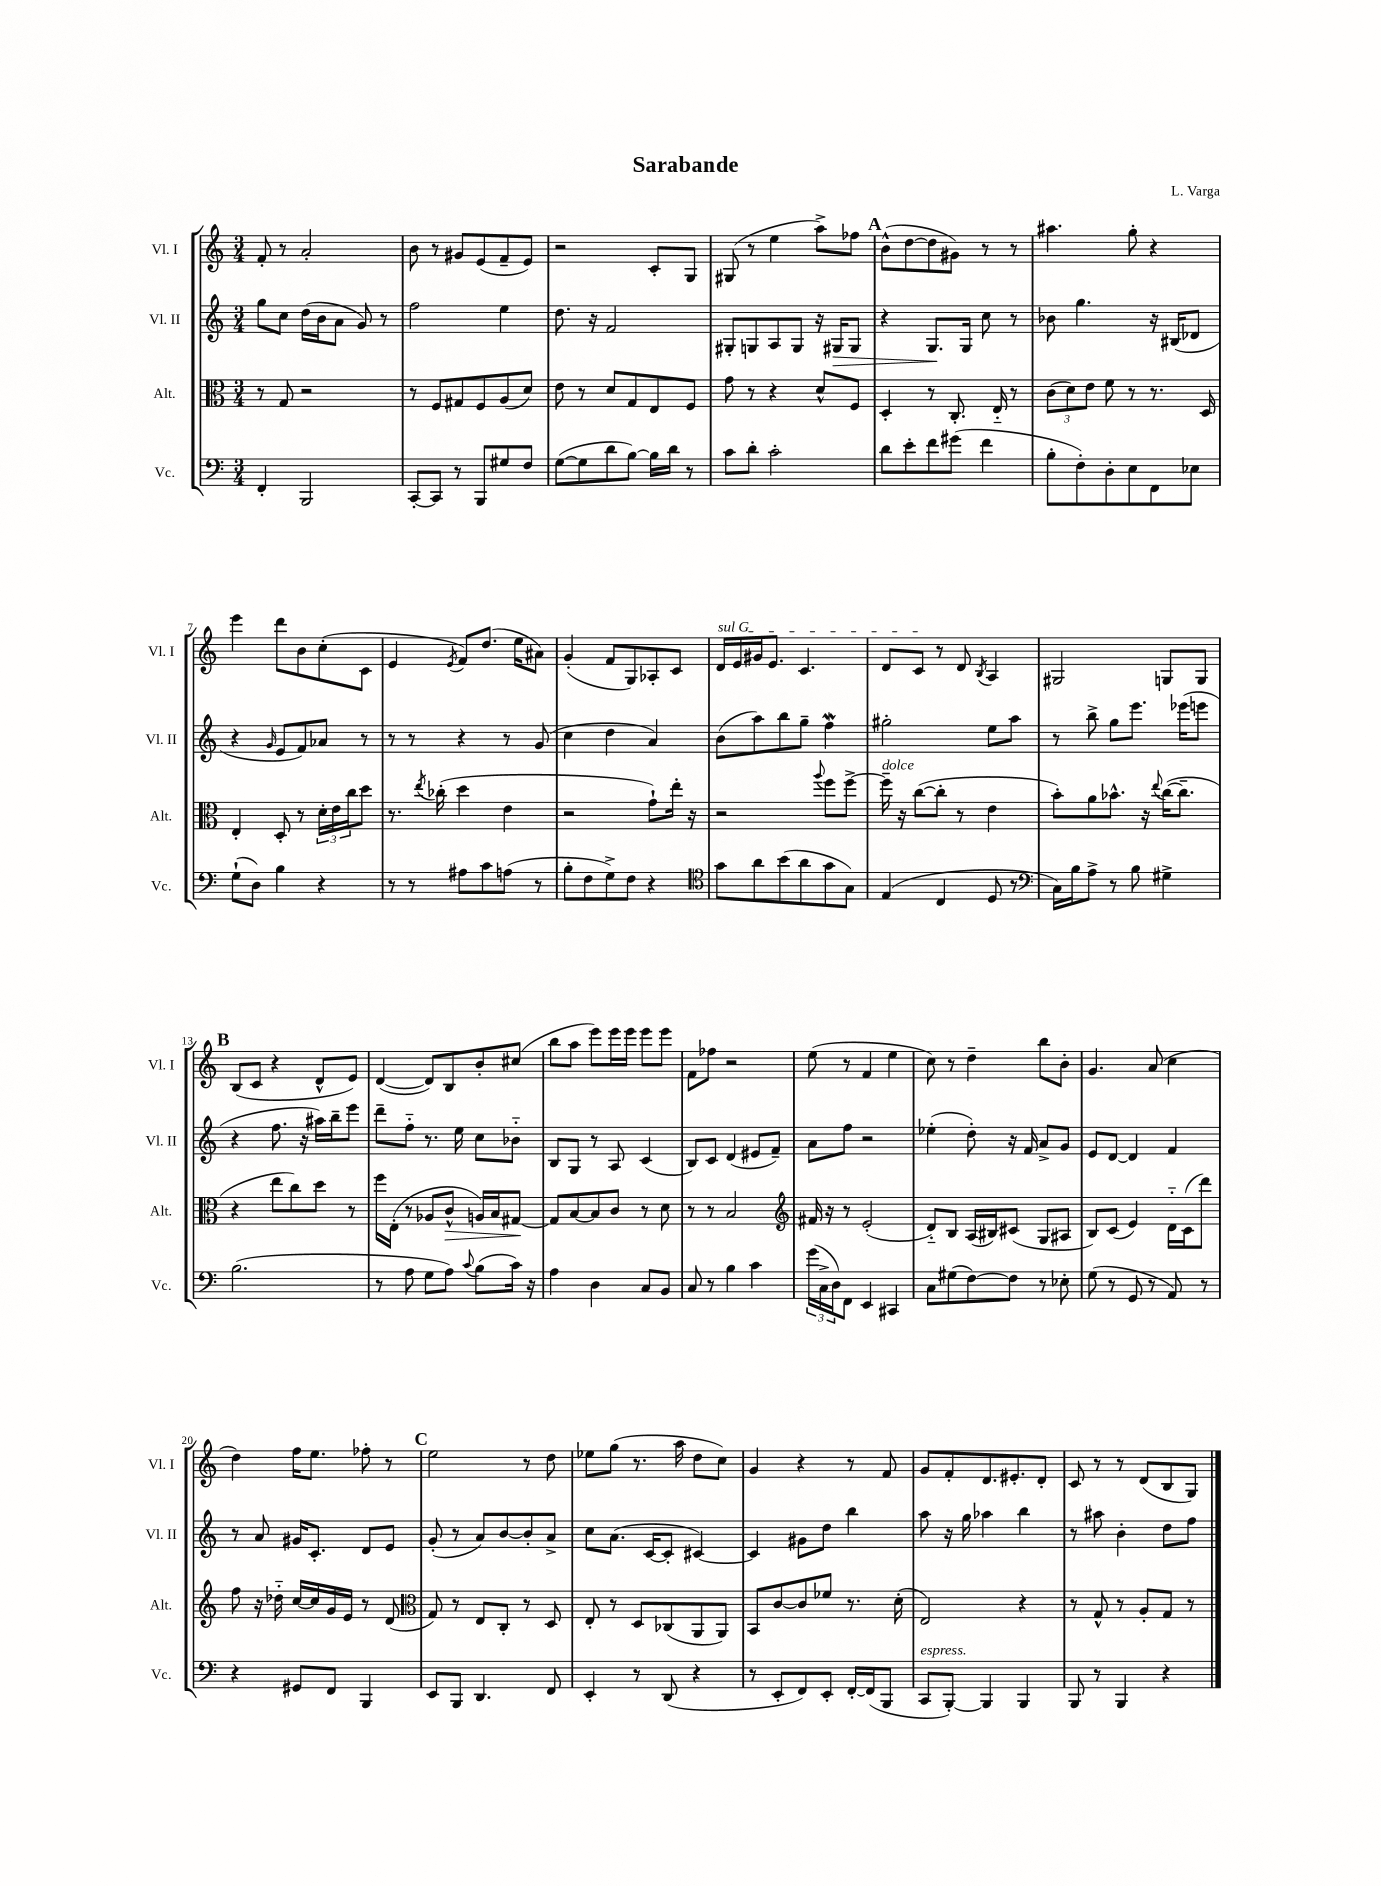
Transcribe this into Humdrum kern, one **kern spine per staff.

**kern	**kern	**kern	**kern
*staff4	*staff3	*staff2	*staff1
*clefF4	*clefC3	*clefG2	*clefG2
*k[]	*k[]	*k[]	*k[]
*M3/4	*M3/4	*M3/4	*M3/4
4FF'/	8r	8gg\L	8f'/
.	8G/	8cc\J	8r
2BBB/	2r	(16dd\LL	2a'/
.	.	16b\J	.
.	.	8a\J	.
.	.	8g/)	.
.	.	8r	.
=	=	=	=
[8CC'/L	8r	2ff\	8b\
8CC/]J	8F/L	.	8r
8r	8G#/	.	8g#/L
8BBB/L	8F/	.	(8e/
8G#/	(8A/	4ee\	8f~/
8F/J	8d/J)	.	8e/J)
=	=	=	=
([8G\L	8e\	8.dd\	2r
8G\]	8r	.	.
.	.	16r	.
8d\	8d/L	2f/	.
[8B\J)	8G/	.	.
16B\]LL	8E/	.	8c'/L
16d\JJ	.	.	.
8r	8F/J	.	8G/J
=	=	=	=
8c\L	8g\	8G#'/L	(8G#/
8d'\J	8r	8G/	8r
2c'\	4r	8A/	4ee\
.	.	8G/J	.
.	8d^^/L	16r	8aa^\L)
.	.	16G#/LK	.
.	8F/J	8G#/J	8ff-\J
=	=	=	=
8d\L	4D'/	4r	(8b^^\L
8e'\	.	.	[8dd\
8f\	8r	8.G/L	8dd\]
(8g#\J	8.C'/	.	8g#\J)
.	.	16G/Jk	.
4f\	.	8cc\	8r
.	16E'~/	.	.
.	8r	8r	8r
=	=	=	=
8B'\L	(12c\L	8b-\	4.aa#\
.	12d\)	.	.
8F'\)	.	4.gg\	.
.	12e\J	.	.
8D'\	8f\	.	.
8E\	8r	.	8gg'\
8FF\	8.r	16r	4r
.	.	(16B#/LK	.
8E-\J	.	8d-/J	.
.	16D/	.	.
=	=	=	=
(8G`\L	4E'/	4r	4eee\
8D\J)	.	.	.
.	.	16qqg/	.
4B\	8D'/	8e/L	8ddd\L
.	8r	8f/)	8b\
4r	24d'\LL	8a-/J	(8cc'\
.	24e\	.	.
.	24cc\J	.	.
.	8dd\J	8r	8c\J
=	=	=	=
8r	8.r	8r	4e/
8r	.	8r	.
.	8qee/	.	.
.	(16cc-'\	.	.
.	.	.	8qe/
8A#\L	4dd\	4r	8f/L)
8c\	.	.	(8.dd/J
(8A\J	4e\	8r	.
.	.	.	16ee\LK
8r	.	(8g/	8a#\J)
=	=	=	=
8B'\L	2r	4cc\	(4g'/
8F\	.	.	.
8G^\)	.	4dd\	8f/L
8F\J	.	.	8G/)
4r	8g`\L)	4a/)	8A-'/
.	16ee'\Jk	.	8c/J
.	16r	.	.
=	=	=	=
*clefC4	*	*	*
8g\L	2r	(8b\L	16d/LL
.	.	.	16e/
8a\	.	8aa\)	16g#/J
.	.	.	8.e/J
(8b\	.	8bb\	.
8a\	.	8gg~\J	4.c/
.	8qqaa/	.	.
8g\	8ff\L	4ff\	.
8G\J)	[8ff^\J	.	.
=	=	=	=
(4E/	16ff~\]	2gg#'\	8d/L
.	16r	.	.
.	([8cc\L	.	8c/J
4C/	8cc'\]J	.	8r
.	8r	.	8d/
.	.	.	8qB/
8D/	4e\	8ee\L	4A/
8r	.	8aa\J	.
=	=	=	=
*clefF4	*	*	*
16C\LL)	8b'\L)	8r	2G#/
16B\J	.	.	.
8A^\J	8a\	8bb^\	.
8r	8.b-^^\J	8gg\L	.
8B\	.	8.eee\J	.
.	16r	.	.
.	8qqee/	.	.
4G#^\	([16cc\LK	.	8G/L
.	8.cc~\]J	(16eee-\LK	.
.	.	8eee\J	8G/J
=	=	=	=
(2.B\	4r	4r	(8B/L
.	.	.	8c/J
.	8ee\L	8.ff\	4r
.	8cc\)	.	.
.	.	16r	.
.	8dd\J	16aa#\LL)	8d^^/L
.	.	16bb~\J	.
.	8r	8eee\J	8e/J)
=	=	=	=
8r	16ff\LL	8ddd~\L	([4d/
.	(16E'\JJ	.	.
8A\	8r	8ff'~\J	.
8G\L	8A-/L	8.r	8d/]L)
8A\J)	8c^^/J	.	8B/
.	.	16ee\	.
8qqc/	.	.	.
(8B\L	16A/LL)	8cc\L	8b'/
.	16B/J	.	.
16c\Jk)	[8G#/J	8b-'~\J	(8cc#/J
16r	.	.	.
=	=	=	=
4A\	8G#/]L	8B/L	8bb\L
.	[8B/	8G/J	8aa\J
4D\	8B/]	8r	8eee\L)
.	8c/J	8A/	16eee\L
.	.	.	16eee\JJ
8C/L	8r	(4c/	8eee\L
8BB/J	8d\	.	8eee\J
=	=	=	=
8C/	8r	8B/L)	8f\L
8r	8r	8c/J	8ff-\J
4B\	2B/	(4d/	2r
4c\	.	8e#/L	.
.	.	8f~/J)	.
=	=	=	=
*	*clefG2	*	*
(24g\LL	16f#/	8a\L	(8ee\
24C^\	.	.	.
.	16r	.	.
24D\J)	.	.	.
8FF\J	8r	8ff\J	8r
4EE/	(2e'/	2r	4f/
4CC#/	.	.	4ee\
=	=	=	=
8C\L	8d'~/L)	(4ee-'\	8cc\)
(8G#\	8B/J	.	8r
[8F\)	(16A/LL	8dd'\)	4dd~\
.	16B#/J)	.	.
8F\]J	(8c#/J	16r	.
.	.	16f/	.
8r	8G/L	8a^/L	8bb\L
8E-'\	8A#/J	8g/J	8b'\J
=	=	=	=
(8G\	8B/L)	8e/L	4.g/
8r	(8c/J	[8d/J	.
8GG/	4e/)	4d/]	.
8r	.	.	(8a/
8AA/)	16d'~\LL	4f/	4cc\
.	(16c\J	.	.
8r	8ddd\J)	.	.
=	=	=	=
4r	8ff\	8r	4dd\)
.	16r	8a/	.
.	16dd-'~\	.	.
8GG#/L	[16cc/LL	16g#/LK	16ff\LK
.	16cc/]	8.c'/J	8.ee\J
8FF/J	16g/	.	.
.	16e/JJ	.	.
4BBB/	8r	8d/L	8ff-'\
.	(8d/	8e/J	8r
=	=	=	=
*	*clefC3	*	*
8EE/L	8G/)	(8g'/	2ee\
8BBB/J	8r	8r	.
4.DD/	8E/L	8a/L)	.
.	8C'/J	[8b/	.
.	8r	8b'/]	8r
8FF/	8D/	8a^/J	8dd\
=	=	=	=
4EE'/	8E'/	8cc\L	8ee-\L
.	8r	(8.a\J	(8gg\J
8r	8D/L	.	8.r
.	.	[16c/LK	.
(8DD/	(8C-/	8c'/]J	.
.	.	.	16aa\
4r	8AA/	[4c#/)	8dd\L
.	8AA/J)	.	8cc\J)
=	=	=	=
8r	8BB/L	4c#/]	4g/
8EE'/L	[8c/	.	.
8FF/)	8c/]	8g#\L	4r
8EE'/J	8f-/J	8dd\J	.
[16FF'/LL	8.r	4bb\	8r
(16FF/]J	.	.	.
8BBB/J	.	.	8f/
.	(16d'\	.	.
=	=	=	=
8CC/L	2E/)	8aa\	8g/L
[8BBB'/J)	.	16r	8f'/
.	.	16gg\	.
4BBB/]	.	4aa-\	8.d/
.	.	.	8.e#'/
4BBB/	4r	4bb\	.
.	.	.	8d'/J
=	=	=	=
8BBB/	8r	8r	8c/
8r	8G^^/	8aa#\	8r
4BBB/	8r	4b'\	8r
.	8A'/L	.	(8d/L
4r	8G/J	8dd\L	8B/
.	8r	8ff\J	8G/J)
==	==	==	==
*-	*-	*-	*-
